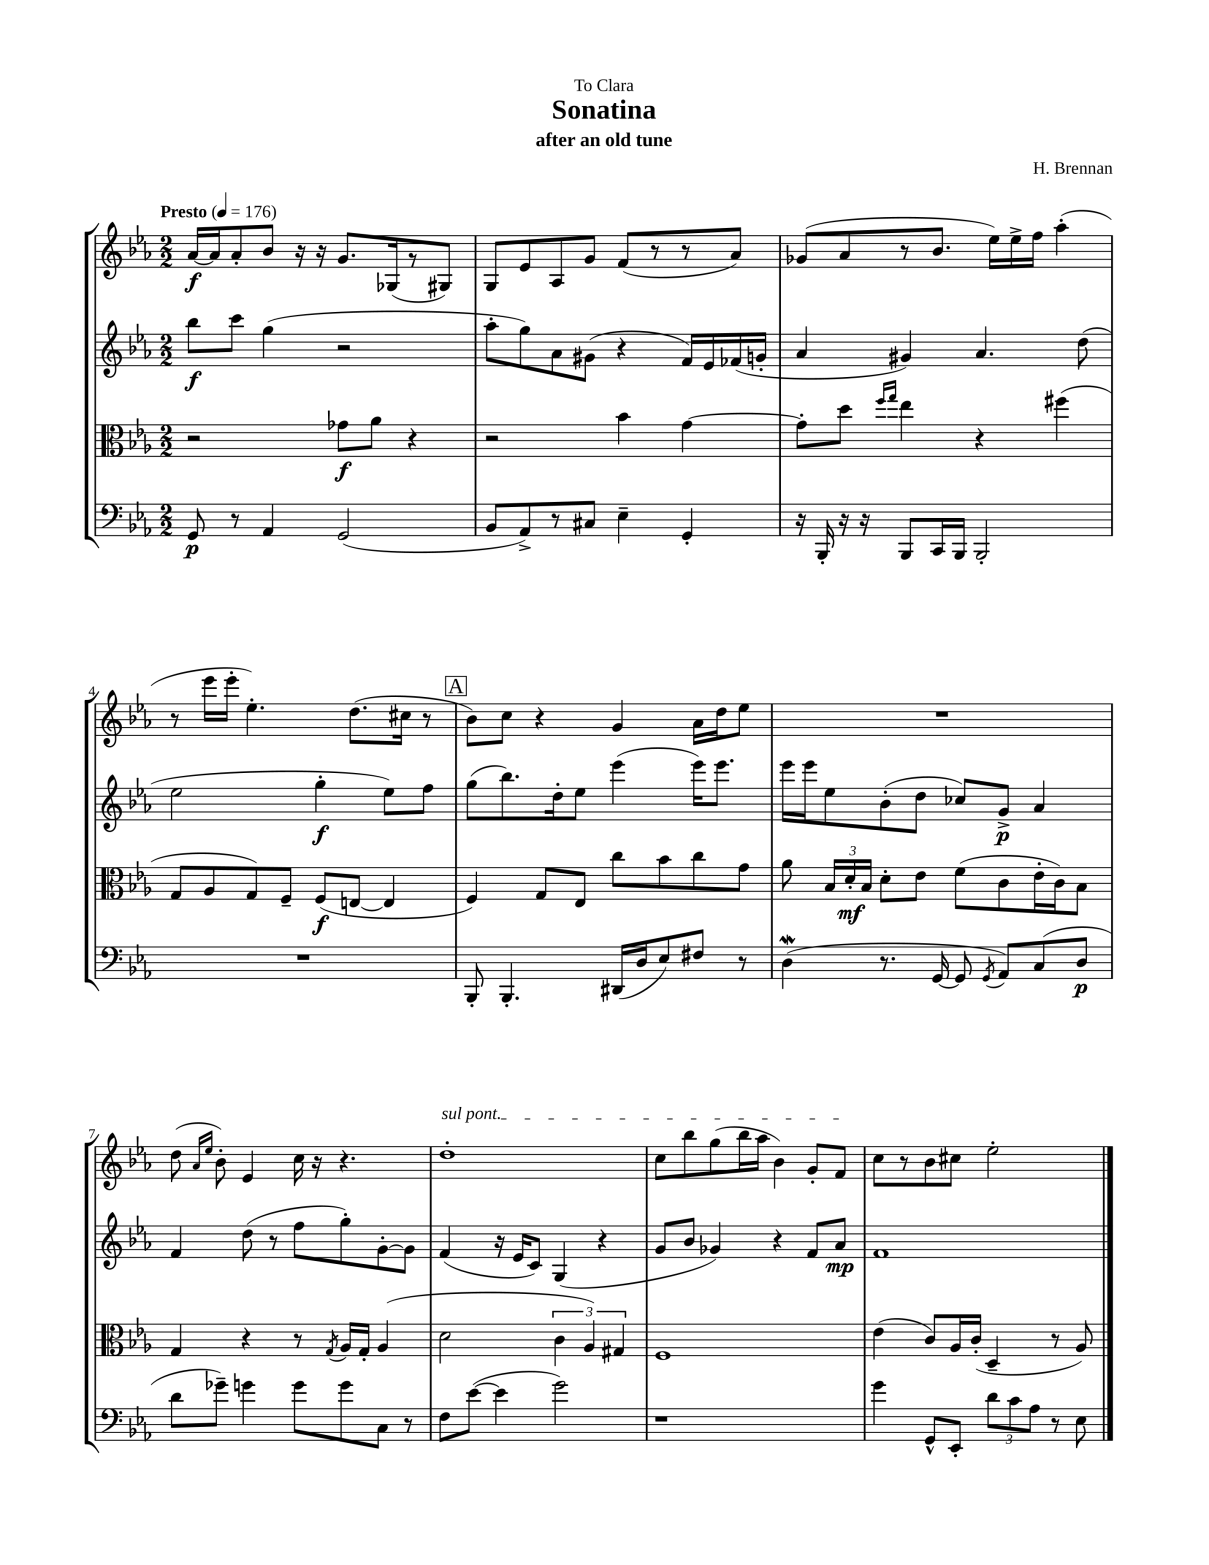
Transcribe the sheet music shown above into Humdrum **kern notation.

**kern	**kern	**kern	**kern
*staff4	*staff3	*staff2	*staff1
*clefF4	*clefC3	*clefG2	*clefG2
*k[b-e-a-]	*k[b-e-a-]	*k[b-e-a-]	*k[b-e-a-]
*M2/2	*M2/2	*M2/2	*M2/2
*MM176	*MM176	*MM176	*MM176
8GG/	2r	8bb-\L	[16a-/LL
.	.	.	16a-/]J
8r	.	8ccc\J	8a-'/
4AA-/	.	(4gg\	8b-/J
.	.	.	16r
.	.	.	16r
(2GG/	8g-\L	2r	8.g/L
.	8a-\J	.	.
.	.	.	(16G-/k
.	4r	.	8r
.	.	.	8G#/J)
=	=	=	=
8BB-/L	2r	8aa-'\L	8G/L
8AA-^/)	.	8gg\)	8e-/
8r	.	8a-\	8A-/
8C#/J	.	(8g#\J	8g/J
4E-~\	4b-\	4r	(8f/L
.	.	.	8r
4GG'/	[4g\	16f/LL)	8r
.	.	16e-/	.
.	.	(16f-/	8a-/J)
.	.	16g'/JJ	.
=	=	=	=
16r	8g'\]L	4a-/	(8g-/L
16BBB-'/	.	.	.
16r	8dd\J	.	8a-/
16r	.	.	.
.	16qqff/LL	.	.
.	16qqgg/JJ	.	.
8BBB-/L	4ee-\	4g#/)	8r
16CC/L	.	.	8.b-/J
16BBB-/JJ	.	.	.
2BBB-'/	4r	4.a-/	.
.	.	.	16ee-\LL)
.	.	.	16ee-^\
.	.	.	16ff\JJ
.	(4ff#\	.	(4aa-'\
.	.	(8dd\	.
=	=	=	=
1r	8G/L	2ee-\	8r
.	8A-/	.	16eee-\LL
.	.	.	16eee-'\JJ
.	8G/)	.	4.ee-'\)
.	8F~/J	.	.
.	(8F/L	4gg'\	.
.	[8E/J	.	(8.dd\L
.	4E/]	8ee-\L)	.
.	.	.	16cc#\Jk
.	.	8ff\J	8r
=	=	=	=
8BBB-'/	4F/)	(8gg\L	8b-\L)
4.BBB-'/	.	8.bb-\)	8cc\J
.	8G/L	.	4r
.	.	16dd'\k	.
.	8E-/J	8ee-\J	.
(16DD#/LL	8cc\L	(4eee-\	4g/
16D/J	.	.	.
8E-/)	8b-\	.	.
8F#/J	8cc\	16eee-\LK)	16a-\LL
.	.	8.eee-\J	16dd\J
8r	8g\J	.	8ee-\J
=	=	=	=
(4D\	8a-\	16eee-\LL	1r
.	.	16eee-\J	.
.	24B-/LL	8ee-\	.
.	24d'/	.	.
.	24B-/JJ	.	.
8.r	8d'\L	(8b-'\	.
.	8e-\J	8dd\J	.
[16GG/	.	.	.
8GG/]	(8f\L	8cc-/L)	.
8qGG/	.	.	.
8AA-/L)	8c\	8g^/J	.
(8C/	16e-'\L	4a-/	.
.	16c\J)	.	.
8D/J	8B-\J	.	.
=	=	=	=
8d\L	4G/	4f/	(8dd\
.	.	.	16qqa-/LL
.	.	.	16qqee-/JJ
8g-~\J)	.	.	8b-'\)
4g\	4r	(8dd\	4e-/
.	.	8r	.
8g\L	8r	8ff\L	16cc\
.	.	.	16r
.	8qG/	.	.
8g\	16A-/LL	8gg'\)	4.r
.	16G'/JJ	.	.
8C\J	(4A-/	[8g'\	.
8r	.	8g\]J	.
=	=	=	=
8F\L	2d\	(4f/	1dd'
([8e-\J	.	.	.
4e-\]	.	16r	.
.	.	16e-/LK	.
.	.	8c/J)	.
2g\)	6c\	(4G/	.
.	6A-/)	.	.
.	.	4r	.
.	6G#/	.	.
=	=	=	=
1r	1F	8g/L	8cc\L
.	.	8b-/J	8bb-\
.	.	4g-/)	(8gg\
.	.	.	16bb-\L
.	.	.	16aa-\JJ
.	.	4r	4b-\)
.	.	8f/L	8g'/L
.	.	8a-/J	8f/J
=	=	=	=
4g\	(4e-\	1f	8cc\L
.	.	.	8r
8GG^^/L	8c/L)	.	8b-\
8EE-'/J	16A-/L	.	8cc#\J
.	(16c'/JJ	.	.
12d\L	4D~/	.	2ee-'\
12c\	.	.	.
12A-\J	.	.	.
8r	8r	.	.
8E-\	8A-/)	.	.
==	==	==	==
*-	*-	*-	*-
